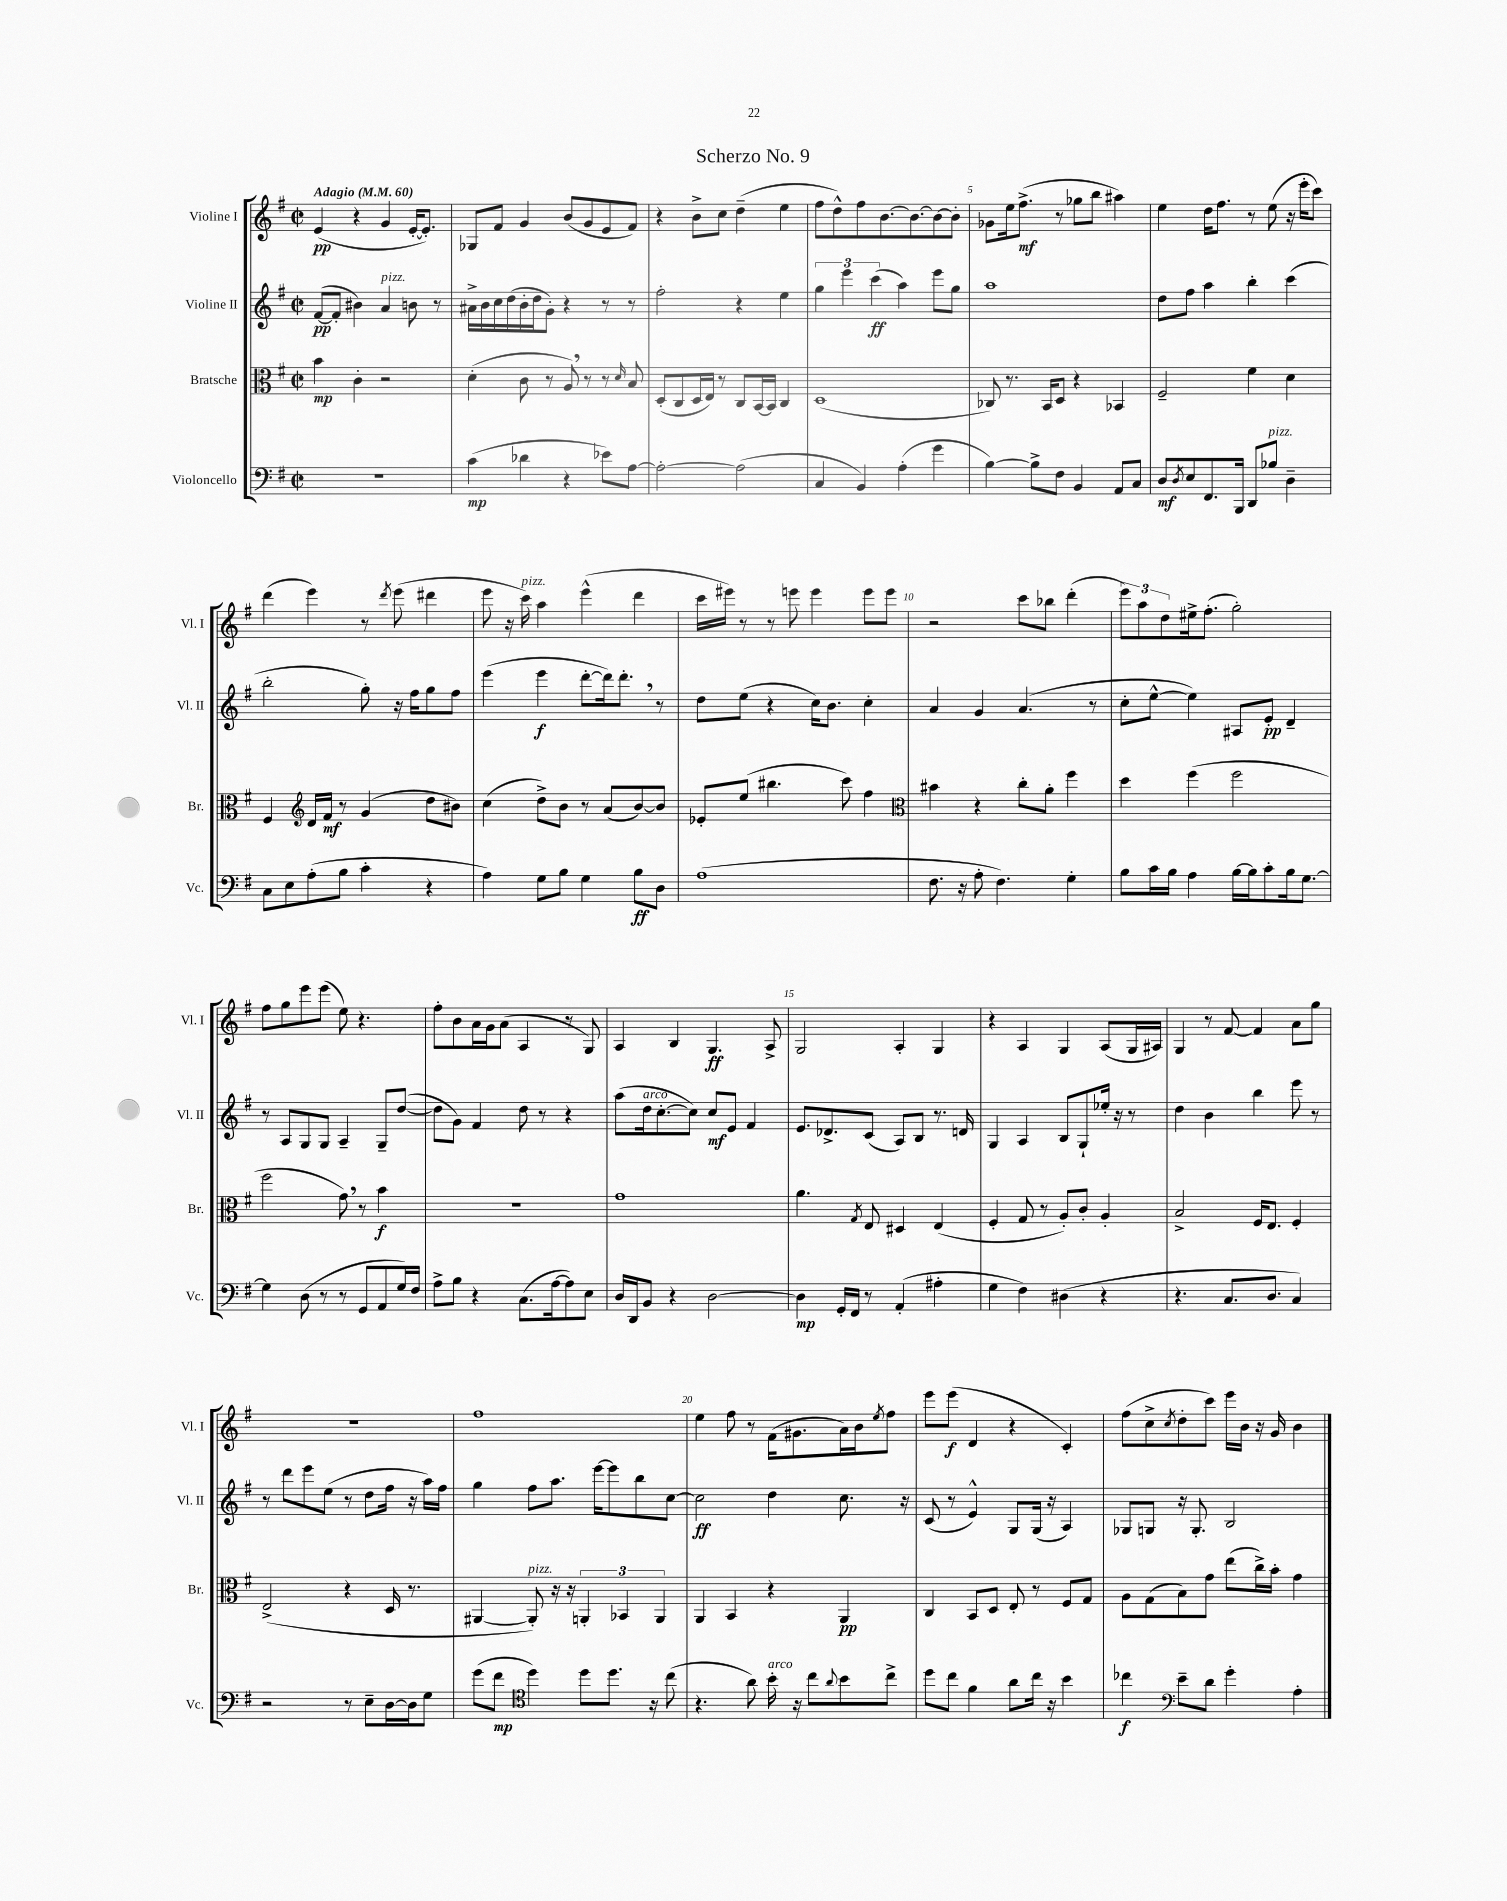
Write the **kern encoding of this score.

**kern	**kern	**kern	**kern
*staff4	*staff3	*staff2	*staff1
*clefF4	*clefC3	*clefG2	*clefG2
*k[f#]	*k[f#]	*k[f#]	*k[f#]
*M2/2	*M2/2	*M2/2	*M2/2
*met(c|)	*met(c|)	*met(c|)	*met(c|)
*MM60	*MM60	*MM60	*MM60
1r	4b\	([8f#/L	(4e/
.	.	8f#'/]J	.
.	4c'\	4b#\)	4r
.	2r	4a/	4g/
.	.	8b\	[16e'/LK
.	.	.	8.e'/]J)
.	.	8r	.
=	=	=	=
(4c\	(4d'\	16a#^\LL	8G-/L
.	.	16b\	.
.	.	16cc\	8f#/J
.	.	(16dd\	.
4d-\	8c\	16b'\	4g/
.	.	16dd\J	.
.	8r	8g'\J)	.
4r	8A/)	4r	(8b/L
.	8r	.	8g/
8e-\L)	8r	8r	8e/
.	16qqd/	.	.
[8A\J	8B/	8r	8f#/J)
=	=	=	=
2A'\_	(8D'/L	2ff#'\	4r
.	8C/	.	.
.	16D/L	.	8b^\L
.	16E/JJ)	.	.
.	8r	.	8cc\J
(2A\]	8C/L	4r	(4dd~\
.	[16BB/L	.	.
.	16BB/]JJ	.	.
.	4C/	4ee\	4ee\
=	=	=	=
4C/	(1D	6gg\	8ff#\L
.	.	.	8dd^^\)
.	.	6eee\	.
4BB/)	.	.	8ff#\
.	.	(6ccc\	.
.	.	.	[8.b\
(4A'\	.	4aa\)	.
.	.	.	8.b\_
4g\	.	8eee\L	8b\_
.	.	8gg\J	8b'\]J
=	=	=	=
[4B\)	8C-/)	1aa	8g-\L
.	8.r	.	16ee\k
.	.	.	(8.ff#^\J
8B^\]L	.	.	.
.	16BB/LK	.	.
8F#\J	8D/J	.	8r
4BB/	4r	.	8gg-\L
.	.	.	8bb\J
8AA/L	4BB-/	.	4aa#\)
8C/J	.	.	.
=	=	=	=
8D/L	2F#~/	8dd\L	4ee\
8qD/	.	.	.
8E/	.	8ff#\J	.
8.FF#/	.	4aa\	16dd\LK
.	.	.	8.ff#\J
16BBB/Jk	.	.	.
8DD/L	4f#\	4bb'\	8r
8B-/J	.	.	(8ee\
4D~\	4d\	(4ccc\	16r
.	.	.	16eee'\LK
.	.	.	8ccc\J)
=	=	=	=
8C\L	4F#/	2bb'\	(4ddd\
8E\	.	.	.
*	*clefG2	*	*
(8A'\	16d/LL	.	4eee\)
.	16f#/JJ	.	.
8B\J	8r	.	.
4c'\	(4g/	8gg'\)	8r
.	.	.	8qddd/
.	.	16r	(8eee\
.	.	16ff#\LK	.
4r	8dd\L	8gg\	4ddd#\
.	8b#\J)	8ff#\J	.
=	=	=	=
4A\)	(4cc\	(4eee\	8eee\
.	.	.	16r
.	.	.	16ccc\)
8G\L	8dd^\L)	4eee\	4aa\
8B\J	8b\J	.	.
4G\	8r	[8ddd'\L	(4eee^^\
.	(8a/L	16ddd\]k)	.
.	.	8.ddd'\J	.
8B\L	[8b/)	.	4ddd\
8D\J	8b/]J	8r	.
=	=	=	=
(1A	8e-'/L	8dd\L	16ccc\LL
.	.	.	16eee#\JJ)
.	(8ee/J	(8ee\J	8r
.	4.bb#\	4r	8r
.	.	.	8eee\
.	.	16cc\LK)	4eee\
.	.	8.b\J	.
.	8ccc\)	.	.
.	4ff#\	4cc'\	8eee\L
.	.	.	8eee\J
=	=	=	=
*	*clefC3	*	*
8.F#\	4b#\	4a/	2r
16r	.	.	.
8A'\	4r	4g/	.
4.F#\)	.	.	.
.	8cc'\L	(4.a/	8ccc\L
.	8a'\J	.	8bb-\J
4G'\	4ff#\	.	(4ddd'\
.	.	8r	.
=	=	=	=
8B\L	4dd\	8cc'\L	12eee\L)
.	.	.	12aa\
16c\L	.	[8ee^^\J	.
.	.	.	12dd\
16B\JJ	.	.	.
4A\	(4ff#\	4ee\])	16ee#^\k
.	.	.	(8.ff#'\J
[16B\LL	2ff#\	8A#/L	2gg'\)
16B\]J	.	.	.
8c'\	.	8e'/J	.
16B\k	.	4d~/	.
[8.G\J	.	.	.
=	=	=	=
4G\]	2ff#\	8r	8ff#\L
.	.	8A/L	8gg\
(8D\	.	8G/	8eee\
8r	.	8G/J	(8eee\J
8r	8g\)	4A~/	8ee\)
8GG/L	8r	.	4.r
8AA/	4b\	8G~/L	.
16G/L)	.	([8dd/J	.
16F#/JJ	.	.	.
=	=	=	=
8A^\L	1r	8dd\]L	8ff#'\L
8B\J	.	8g\J)	8b\
4r	.	4f#/	16a\L
.	.	.	16g\J
.	.	.	(8a\J
(8.C\L	.	8dd\	4A/
.	.	8r	.
[16A\k	.	.	.
8A\])	.	4r	8r
8E\J	.	.	8G/)
=	=	=	=
16D/LL	1g	(8aa\L	4A/
16DD/J	.	.	.
8BB/J	.	16dd\k	.
.	.	[8.cc'\	.
4r	.	.	4B/
.	.	8cc\]J)	.
[2D\	.	8cc/L	4.G/
.	.	8e/J	.
.	.	4f#/	.
.	.	.	8A^/
=	=	=	=
4D\]	4.a\	8.e/L	2G/
.	.	8.d-^/	.
16GG'/LL	.	.	.
16FF#/JJ	.	.	.
.	8qG/	.	.
8r	8E/	(8c/J	.
(4AA'/	4D#/	8A/L)	4A'/
.	.	8B/J	.
4A#'\	(4E/	8.r	4G/
.	.	16d/	.
=	=	=	=
4G\	4F#'/	4G/	4r
4F#\)	8G/	4A/	4A/
.	8r	.	.
(4D#\	8A'/L)	8B/L	4G/
.	8c'/J	8G`/	.
4r	4A'/	16ee-'/Jk	(8A/L
.	.	16r	.
.	.	8r	16G/L
.	.	.	16A#/JJ)
=	=	=	=
4.r	2B^/	4dd\	4G/
.	.	4b\	8r
8.C/L	.	.	[8f#/
.	16F#/LK	4bb\	4f#/]
8.D/J	8.E/J	.	.
4C/)	4F#'/	8eee\	8a\L
.	.	8r	8gg\J
=	=	=	=
2r	(2E^/	8r	1r
.	.	8ddd\L	.
.	.	8eee\	.
.	.	(8ee\J	.
8r	4r	8r	.
8E~\L	.	8dd\L	.
[16D\L	16D/	16ff#\Jk	.
16D\]J	8.r	16r	.
8G\J	.	16aa\LL)	.
.	.	16ff#\JJ	.
=	=	=	=
(8g\L	[4AA#/	4gg\	1ff#
8f#\J	.	.	.
*clefC4	*	*	*
4dd\)	8AA#'/])	8ff#\L	.
.	16r	8.aa\J	.
.	16r	.	.
8dd\L	6AA'/	.	.
.	.	[16eee\LK	.
8.dd\J	.	8eee\]	.
.	6BB-/	.	.
.	.	8bb\	.
16r	.	.	.
.	6AA/	.	.
(8cc\	.	[8cc\J	.
=	=	=	=
4.r	4AA/	2cc\]	4ee\
.	4BB/	.	8ff#\
8a\)	.	.	8r
16b'\	4r	4dd\	(16f#\LK
16r	.	.	8.g#\
8cc\L	.	.	.
8qqa/	.	.	.
8b\	4AA/	8.cc\	16a\L)
.	.	.	16b\J
.	.	.	8qee/
8cc^\J	.	.	8ff#\J
.	.	16r	.
=	=	=	=
8dd\L	4C/	(8c/	8eee\L
8cc\J	.	8r	(8eee\J
4f#\	8BB/L	4e^^/)	4d/
.	8D/J	.	.
8a\L	8E'/	8G/L	4r
16cc\Jk	8r	(16G/Jk	.
16r	.	16r	.
4b\	8F#/L	4A/)	4c'/)
.	8G/J	.	.
=	=	=	=
4cc-\	8A\L	8G-/L	(8ff#\L
.	(8G\	8G/J	8cc^\
*clefF4	*	*	*
.	.	.	8qcc/
8e~\L	8B\)	16r	8dd'\
.	.	8.G'/	.
8d\J	8g\J	.	8ccc\J)
4g'\	(8ee\L	2B/	16eee\LL
.	.	.	16b\JJ
.	16cc^\L)	.	16r
.	16b'\JJ	.	16g/
4A'\	4g\	.	4b\
==	==	==	==
*-	*-	*-	*-
